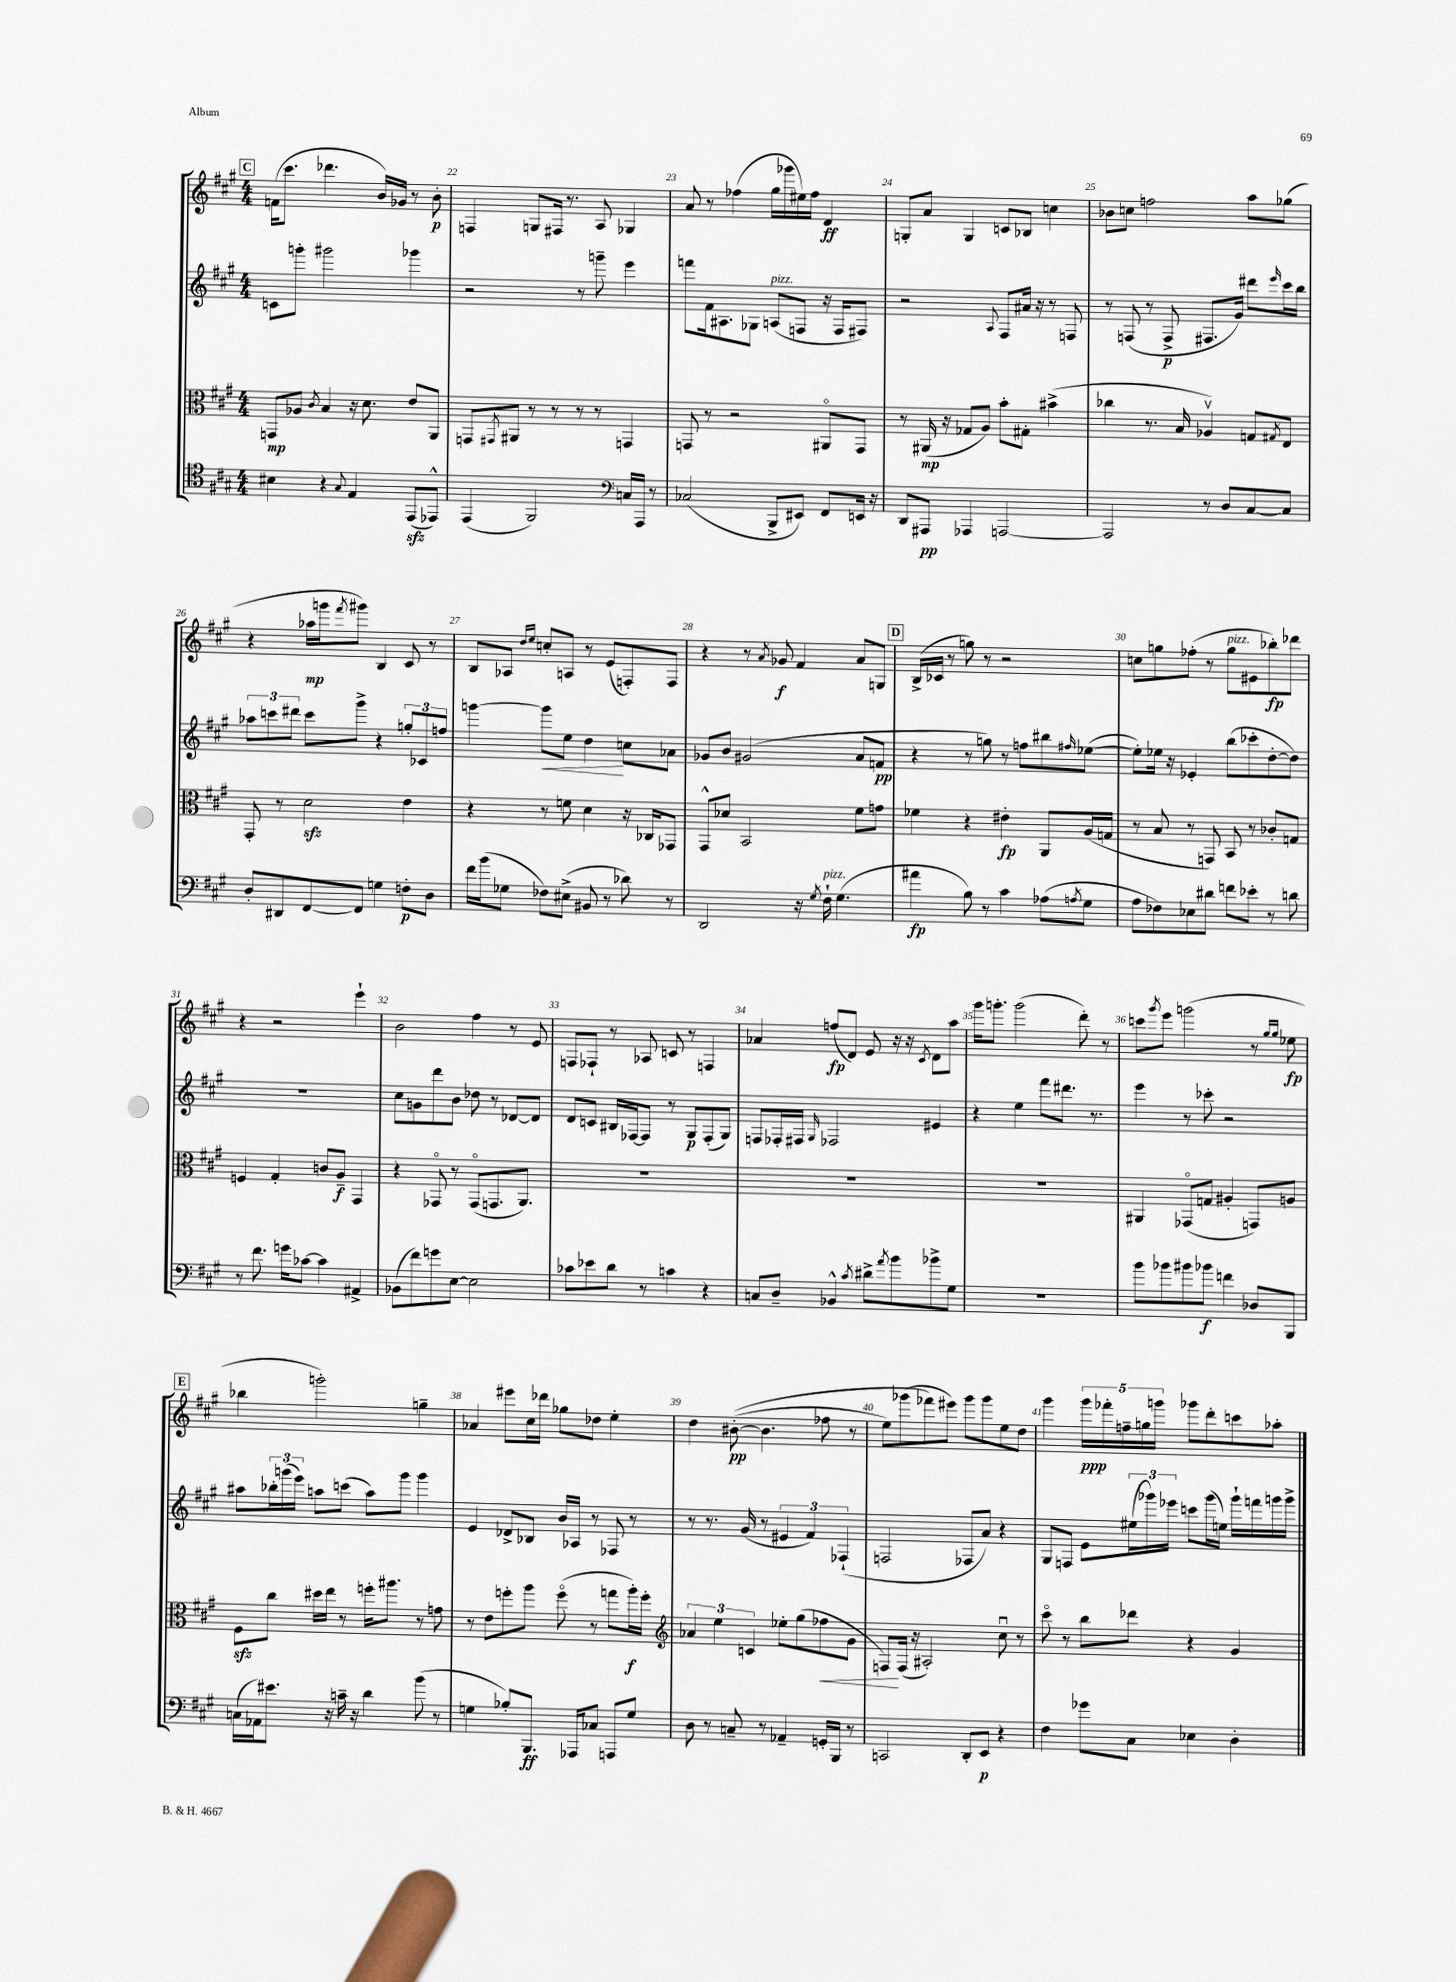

**kern	**kern	**kern	**kern
*staff4	*staff3	*staff2	*staff1
*clefC4	*clefC3	*clefG2	*clefG2
*k[f#c#g#]	*k[f#c#g#]	*k[f#c#g#]	*k[f#c#g#]
*M4/4	*M4/4	*M4/4	*M4/4
4B#\	8GG/L	8c\L	(16f\LK
.	.	.	8.ccc#\J
.	8A-/J	8ggg'\J	.
.	8qc#/	.	.
4r	4B/	2ggg#\	4.ddd-\
8qqG#/	.	.	.
4E/	16r	.	.
.	8.d\	.	.
.	.	.	16b/LL)
.	.	.	16g-/JJ
(8EE/L	8e/L	4ggg-\	8r
8EE-^^/J)	8AA/J	.	8b'\
=	=	=	=
(4EE/	8GG/L	2r	4F/
.	8qGG#/	.	.
.	8AA#/J	.	.
2FF#/)	8r	.	8G/L
.	8r	.	16F#/Jk
.	.	.	8.r
.	8r	8r	.
.	8r	8ggg~\	8A/
*clefF4	*	*	*
16C/LL	4GG/	4eee\	4G-/
16AAA/JJ	.	.	.
8r	.	.	.
=	=	=	=
(2C-/	8GG/	8fff\L	8a/
.	8r	16f#\k	8r
.	.	8.A#\	.
.	2r	.	(4ff-\
.	.	8G-\J	.
8BBB^/L	.	(8A/L	16gg#\LL
.	.	.	16ggg-\
8EE#/J)	.	8F/J	16ee#\)
.	.	.	16ff-\JJ
8FF#/L	8AA#o/L	16r	4d/
.	.	16F/LK	.
16EE/Jk	8GG/J	8F#/J)	.
16r	.	.	.
=	=	=	=
8DD/L	8r	2r	8G'/L
8AAA#/J	(16AA#/	.	8a/J
.	16r	.	.
4AAA-/	8G-/L	.	4G/
.	8A/J)	.	.
.	.	8qqA/	.
[2AAA/	8b'\L	8F#/L	8c/L
.	8G#'\J	16a#/Jk	8B-/J
.	.	16r	.
.	(4b#^\	8r	4cc\
.	.	8F/	.
=	=	=	=
2AAA/]	4cc-\	8r	8b-\L
.	.	(8F/	8cc\J
.	8.r	8r	2ff\
.	.	8F^/	.
.	16B/	.	.
8r	4A-v/)	8.F#/L	.
8D/L	.	.	.
.	.	16g#/Jk)	.
[8C#/	8G/L	8ddd#\L	8aa\L
.	8qG#/	16qqeee/	.
8C#/]J	8E/J	16ccc#\L	(8gg-\J
.	.	16bb\JJ	.
=	=	=	=
8D'/L	8GG#'/	12aa-\L	4r
.	.	12ccc\	.
8DD#/	8r	.	.
.	.	12ddd#\J	.
[8FF#/	2d\	8ccc\L	16aa-\LL
.	.	.	16ggg\J
.	.	.	8qfff#/
8FF#/]J	.	8ggg#^\J	8ggg#\J)
4G\	.	4r	4B/
8F'\L	4e\	12gg'/L	8c#/
.	.	12c-/	.
8D\J	.	.	8r
.	.	12ff/J	.
=	=	=	=
16f#\LL	4r	[4ggg\	8B/L
(16b\J	.	.	.
8G-\J	.	.	8A-/J
.	.	.	16qqdd/LL
.	.	.	16qqee/JJ
8F-\L)	8r	8ggg\]L	8cc'/L
(8E#^\J	8f\	8ee\J	8A/J
8BB#/	4d\	4dd\	8r
8r	.	.	(8e/L
8d-\)	16r	8cc\L	8F'/)
.	16C-/LK	.	.
8r	8GG-/J	8a-\J	8F/J
=	=	=	=
2DD/	8GG#^^/L	8g-/L	4r
.	8d-/J	8b/J	.
.	2BB/	(2g#/	8r
.	.	.	8qa/
.	.	.	8g-/
16r	.	.	4f#/
8qG#/	.	.	.
16F#`\	.	.	.
(4.G#\	.	.	.
.	8f#\L	8a/L	8a/L
.	8g\J	8f/J	8G/J
=	=	=	=
4a#\	4f-\	4r	(16B^/LL
.	.	.	16c-/JJ
.	.	.	8r
8B\)	4r	8r	8gg\)
8r	.	8gg\)	8r
4c#\	4e#'\	8r	2r
.	.	8ff\L	.
(8A-\L	8AA/L	8bb#\	.
8qA/	.	16qqff#/	.
8G#\J	(16A/L	([8ee-\J	.
.	16G/JJ	.	.
=	=	=	=
8A\L	8r	8ee-'\]L)	8cc\L
8F-\)	8B/	16ee-\Jk	8gg\
.	.	16r	.
8E-\	8r	4e-'/	(8ff-'\J
8d#\J	8GG/)	.	8r
8f\L	8BB/	(8bb\L	8gg\L
8e-'\J	8r	8ccc-'\	8e#\
8r	8c-'/L	[8dd'\	8bb-'\)
8d\	8G/J	8dd\]J)	8ddd-\J
=	=	=	=
8r	4F/	1r	4r
8.f#\	.	.	.
.	4G#'/	.	2r
16g\LK	.	.	.
[8c-\J	.	.	.
4c-\]	8c/L	.	.
.	8A~/J	.	.
4AA#^/	4GG#/	.	4eee`\
=	=	=	=
(8BB-\L	4r	8cc#\L	2b\
8f#\)	.	8g\	.
8g\	8GG-o/	8ddd\	.
[8E\J	8r	8b\J	.
2E\]	(8GG-o/L	8dd-\	4ff#\
.	8.GG/	8r	.
.	.	[8d-/L	8r
.	8.AA/J)	.	.
.	.	8d-/]J	8e/
=	=	=	=
8c-\L	1r	8d/L	8F/L
8e-\	.	8c/J	8F-`/J
8d\J	.	16B#/LL	8r
.	.	[16F-/J	.
8r	.	8F-/]J	8A-/
4c\	.	8r	8c/
.	.	8G#/L	8r
4r	.	(8F-'/	4F/
.	.	8G#/J)	.
=	=	=	=
8C/L	1r	8F/L	4a-/
8D~/J	.	16F-'/L	.
.	.	16F#/JJ	.
.	.	16qqG#/	.
4BB-^^/	.	2F-/	(8ff/L
.	.	.	8d/J)
8qc#/	.	.	.
8d#^\L	.	.	8e/
8qa/	.	.	.
8b\	.	.	16r
.	.	.	16r
.	.	.	8qc#/
8b-^\	.	4e#/	8d\L
8G#\J	.	.	8aa\J
=	=	=	=
1r	1r	4r	16ggg#\LK
.	.	.	8.ggg'\J
.	.	4ee\	(2ggg\
.	.	8fff#\L	.
.	.	8.ddd#\J	.
.	.	.	8ddd'\)
.	.	8.r	.
.	.	.	8r
=	=	=	=
8b\L	4AA#/	4eee\	8ccc\L
.	.	.	8qggg#/
8b-\	.	.	8eee\J
8b#\	(8GG-o/L	8r	(2ggg\
8b-\J	8G/J	8ccc-'\	.
4f\	4A#'/	2r	.
8D-/L	8GG/L)	.	8r
.	.	.	16qqgg#/LL
.	.	.	16qqgg#/JJ
8BBB/J	8A/J	.	8ee-\
=	=	=	=
(16C\LL	8F#\L	8aa#\L	4bb-\
16AA-\J)	.	.	.
8.e#\J	8cc#\J	24bb-'\L	.
.	.	(24ggg\	.
.	.	24eee\JJ)	.
.	16dd#\LL	8aa\L	2ggg'\)
16r	16ee\JJ	.	.
16c~\	8r	(8ccc\J	.
16r	.	.	.
4d\	16ff'\LK	8aa\L)	.
.	8.aa#\J	.	.
.	.	8ggg\J	.
(8b\	8r	4ggg\	4gg~\
8r	8g\	.	.
=	=	=	=
4G\	8r	4e/	4a-/
.	8e\L	.	.
8B-'/L)	8ff'\	8d-^/L	8eee#\L
8.BBB/J	8aa\J	8B-/J	16cc#\L
.	.	.	16ddd-\JJ
.	(8ffo\	16b/LL	8gg-\L
16AAA-/LK	.	16A-/JJ	.
8C-/J	8r	8r	8dd-\J
8AAA/L	8gg\L	8F-/	4ee'\
8G/J	16aa'\L)	8r	.
.	16ff'\JJ	.	.
=	=	=	=
*	*clefG2	*	*
8D\	6a-/	8r	4dd\
8r	.	8.r	.
.	6ee\	.	.
8C~/	.	.	&(([8b#'\
.	.	(16g#/	.
.	6c/	.	.
8r	.	8r	4.b#\]
4AA-~/	8ee-'\L	6e#/	.
.	(8gg#\	.	.
.	.	6f#/)	.
16GG'/LL	8ff-\	.	8ff-\
16BBB/JJ	.	.	.
.	.	(6F-`/	.
8r	8g#\J	.	8r
=	=	=	=
2CC/	8F/L)	2F/	8ee\L)
.	(16F/Jk	.	(8ggg-\
.	16r	.	.
.	2A#'/)	.	8fff-\&)
.	.	.	8eee#\J)
8DD'/L	.	8F-/L	8ggg-\L
8EE/J	.	8a/J)	8ggg-\
4r	8cc#u\	4r	8ee\
.	8r	.	8dd\J
=	=	=	=
4F#\	8ccc#o\	8G#/L	4ggg#\
.	8r	8F/J	.
8g-\L	8bb\L	8e\L	20ggg#\LL
.	.	.	20fff-'\
.	.	.	20ff~\
8C#\J	8ddd-\J	(24ee#\L	.
.	.	.	20gg\
.	.	24ggg-\)	.
.	.	.	20ggg\JJ
.	.	24eee-\JJ	.
4E-\	4r	8ccc\L	8ggg-\L
.	.	(16ggg-\L	8ddd'\
.	.	16ee\JJ)	.
4D'\	4g#/	16ggg-`\LL	8ccc\
.	.	16fff\	.
.	.	16ggg\	8aa-'\J
.	.	16ggg^\JJ	.
==	==	==	==
*-	*-	*-	*-
